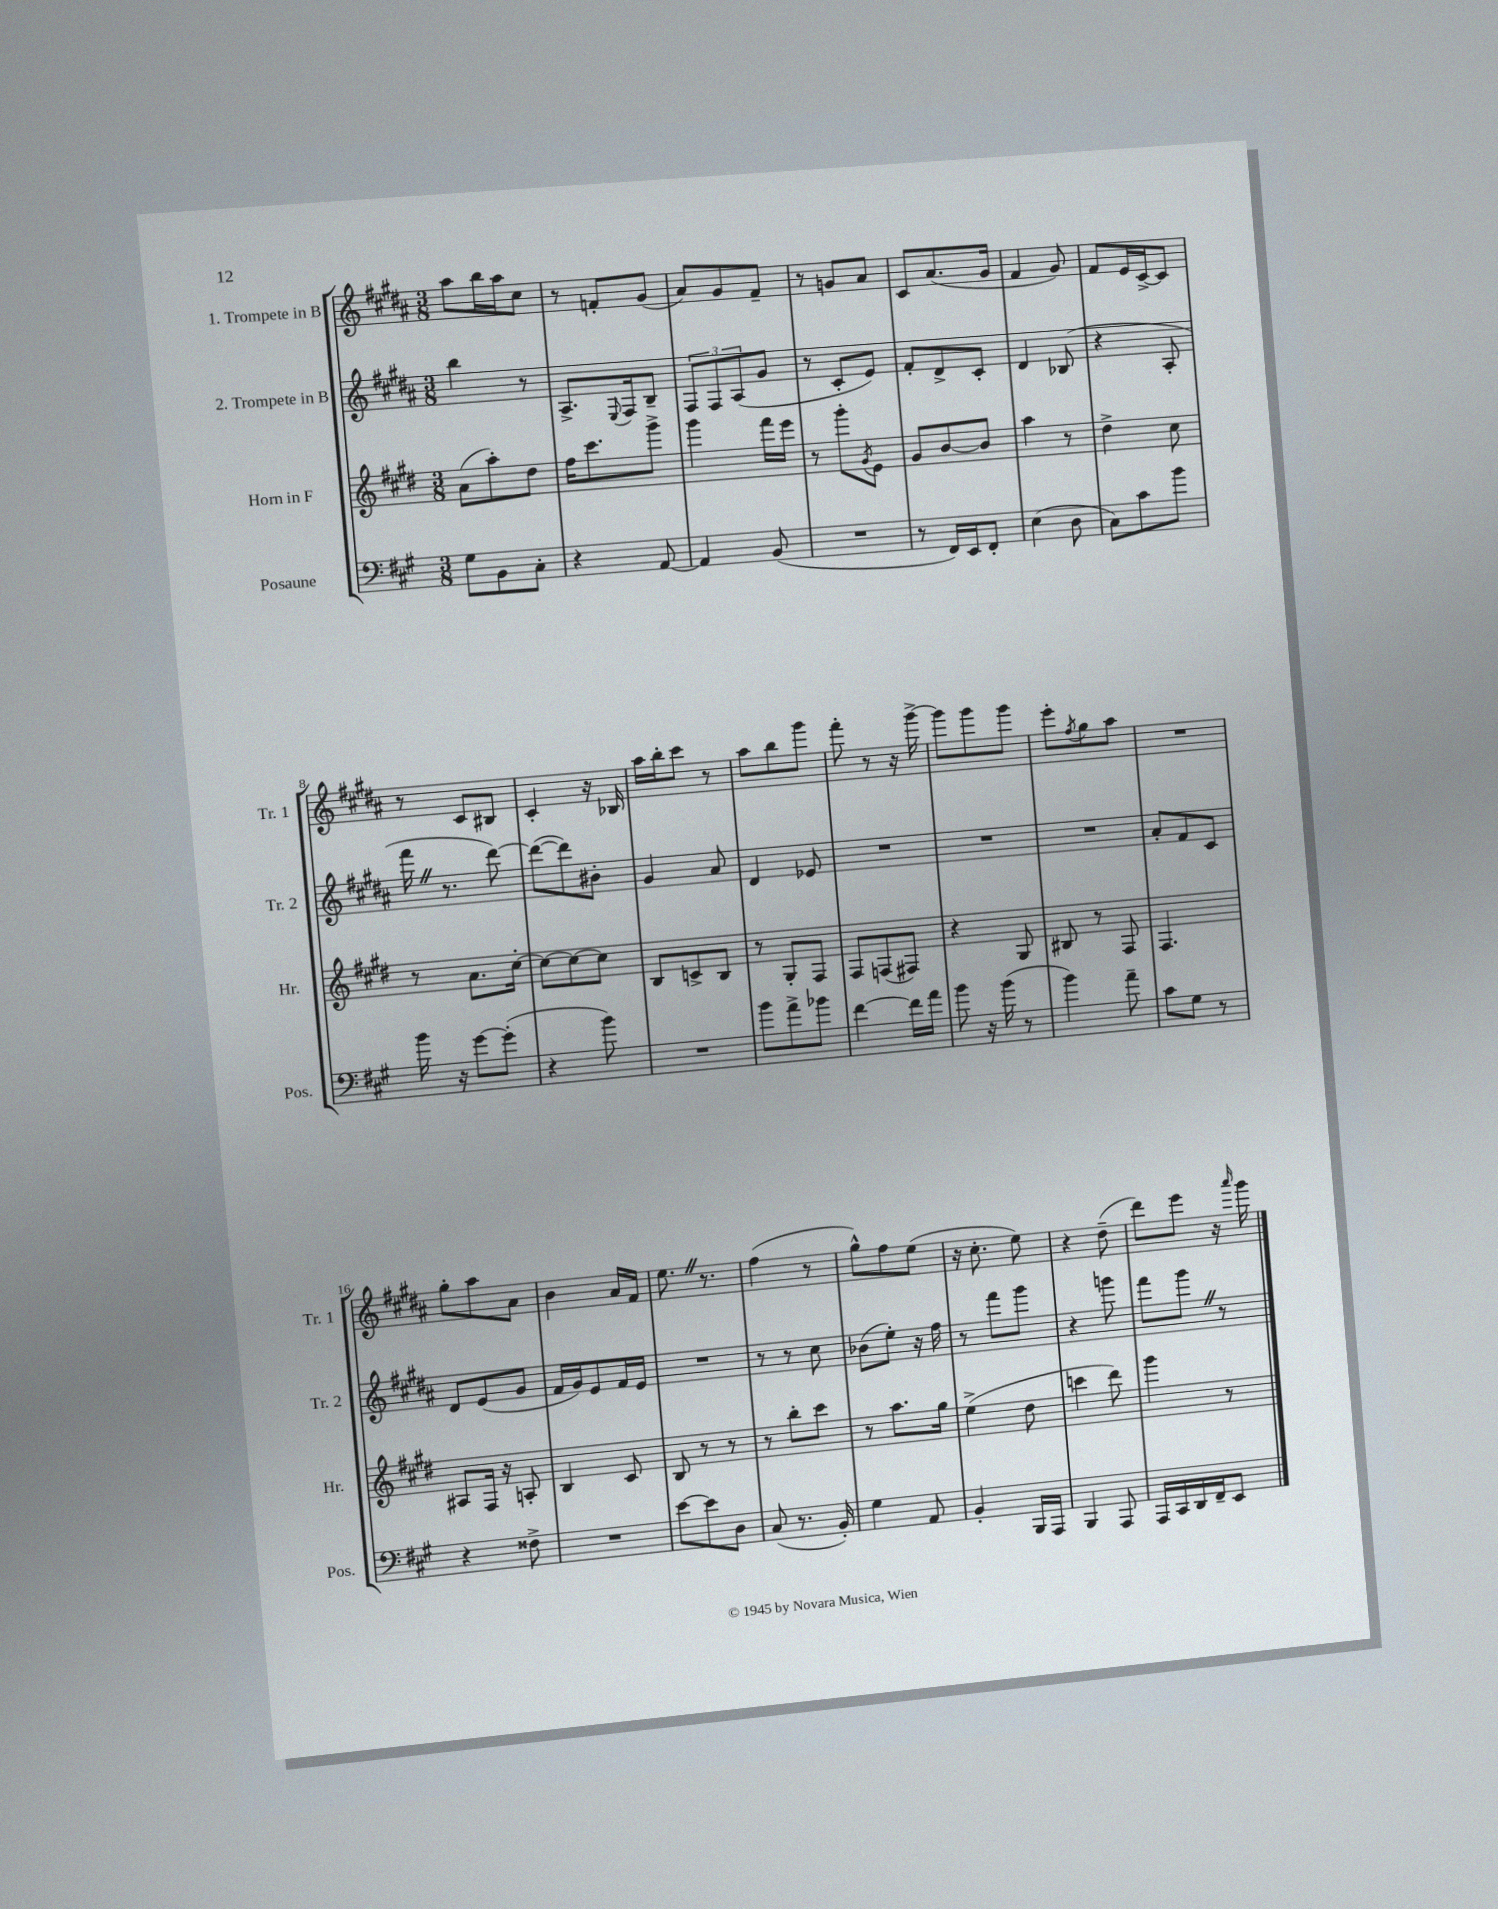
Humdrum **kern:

**kern	**kern	**kern	**kern
*staff4	*staff3	*staff2	*staff1
*clefF4	*clefG2	*clefG2	*clefG2
*k[f#c#g#]	*k[f#c#g#d#]	*k[f#c#g#d#a#]	*k[f#c#g#d#a#]
*M3/8	*M3/8	*M3/8	*M3/8
8G#\L	(8a\L	4bb\	8aa#\L
8BB\	8aa'\)	.	16bb\L
.	.	.	16aa#\J
8C#'\J	8dd#\J	8r	8cc#\J
=	=	=	=
4r	16ff#\LK	8.A#^/L	8r
.	8.ccc#\	.	.
.	.	.	8f'/L
.	.	8qqE/	.
.	.	16F#/k	.
[8AA/	8ggg#^\J	8B~/J	(8g#/J
=	=	=	=
4AA/]	4ggg#\	12F#/L	8a#/L)
.	.	12F#/	.
.	.	.	8g#/
.	.	(12A#/	.
(8BB/	16fff#\LL	8g#/J	8f#~/J
.	16eee\JJ	.	.
=	=	=	=
4.r	8r	8r	8r
.	8ggg#'\L	8c#'/L	8g/L
.	8qg#/	.	.
.	8e\J	8e/J)	8a#/J
=	=	=	=
8r	8g#/L	8f#'/L	8c#/L
16FF#/LL)	[8b/	8d#^/	(8.a#/
16EE/J	.	.	.
8FF#'/J	8b/]J	8c#'/J	.
.	.	.	16g#/Jk
=	=	=	=
(4E\	4aa\	4d#/	4f#/
8D\	8r	(8B-/	8g#/)
=	=	=	=
8C#\L)	4dd#^\	4r	8f#/L
8c#\	.	.	16e/L
.	.	.	[16c#^/J
8b\J	8cc#\	8A#'/	8c#/]J
=	=	=	=
16b\	8r	16fff#\	8r
16r	.	8.r	.
[8g#\L	8.a\L	.	8c#/L
(8g#'\]J	.	[8ddd#\)	8B#/J
.	[16cc#'\Jk	.	.
=	=	=	=
4r	8cc#\_L	(8ddd#\_L	4c#'/
.	8cc#\_	8ddd#\])	.
8b\)	8cc#\]J	8b#'\J	16r
.	.	.	16B-/
=	=	=	=
4.r	8B/L	4g#/	16aa#\LL
.	.	.	16bb'\J
.	8c^/	.	8ccc#\J
.	8B/J	8a#/	8r
=	=	=	=
8b\L	8r	4d#/	8aa#\L
8a^\	8G#'/L	.	8bb\
8b-\J	8F#/J	8e-/	8ggg#\J
=	=	=	=
[4f#\	8F#/L	4.r	8fff#'\
.	(8F/	.	8r
16f#\]LL	8F#/J)	.	16r
16a\JJ	.	.	[16ggg#^\
=	=	=	=
8b\	4r	4.r	8ggg#\]L
16r	.	.	8ggg#\
(16b\	.	.	.
8r	8G#/	.	8ggg#\J
=	=	=	=
4b\)	8B#/	4.r	8eee'\L
.	.	.	8qff#/
.	8r	.	8gg#\
8a~\	8F#/	.	8aa#\J
=	=	=	=
8c#\L	4.F#/	8a#'/L	4.r
8G#\J	.	8f#/	.
8r	.	8c#/J	.
=	=	=	=
4r	8A#/L	8d#/L	8gg#'\L
.	16F#/Jk	(8e/	8aa#\
.	16r	.	.
8F##^\	8A'/	8g#/J	8a#\J
=	=	=	=
4.r	4B/	16f#/LL	4b\
.	.	16g#/J)	.
.	.	8e/	.
.	8c#/	16f#/L	16a#/LL
.	.	16e/JJ	16f#/JJ
=	=	=	=
[8e\L	8B/	4.r	8.ee\
8e\]	8r	.	.
.	.	.	8.r
8D\J	8r	.	.
=	=	=	=
(8C#/	8r	8r	(4ff#\
8.r	8bb'\L	8r	.
.	8ccc#\J	8cc#\	8r
16BB'/)	.	.	.
=	=	=	=
4G#\	8r	(8b-\L	8gg#^^\L)
.	8.aa\L	8ee'\J)	8ff#\
8AA/	.	16r	(8ee\J
.	16gg#\Jk	16ff#\	.
=	=	=	=
4BB'/	(4ee^\	8r	16r
.	.	.	8.cc#'\
.	.	8fff#\L	.
16BBB/LL	8dd#\	8ggg#\J	8ee\)
16AAA/JJ	.	.	.
=	=	=	=
4BBB/	4ccc\	4r	4r
8AAA/	8ddd#\)	8ggg\	(8dd#~\
=	=	=	=
16AAA/LL	4ggg#\	8fff#\L	8ddd#\L)
16CC#/	.	.	.
16DD/	.	8ggg#\J	8eee\J
16FF#~/J	.	.	.
8EE/J	8r	8r	16r
.	.	.	16qqaaa#/
.	.	.	16ggg#\
==	==	==	==
*-	*-	*-	*-
